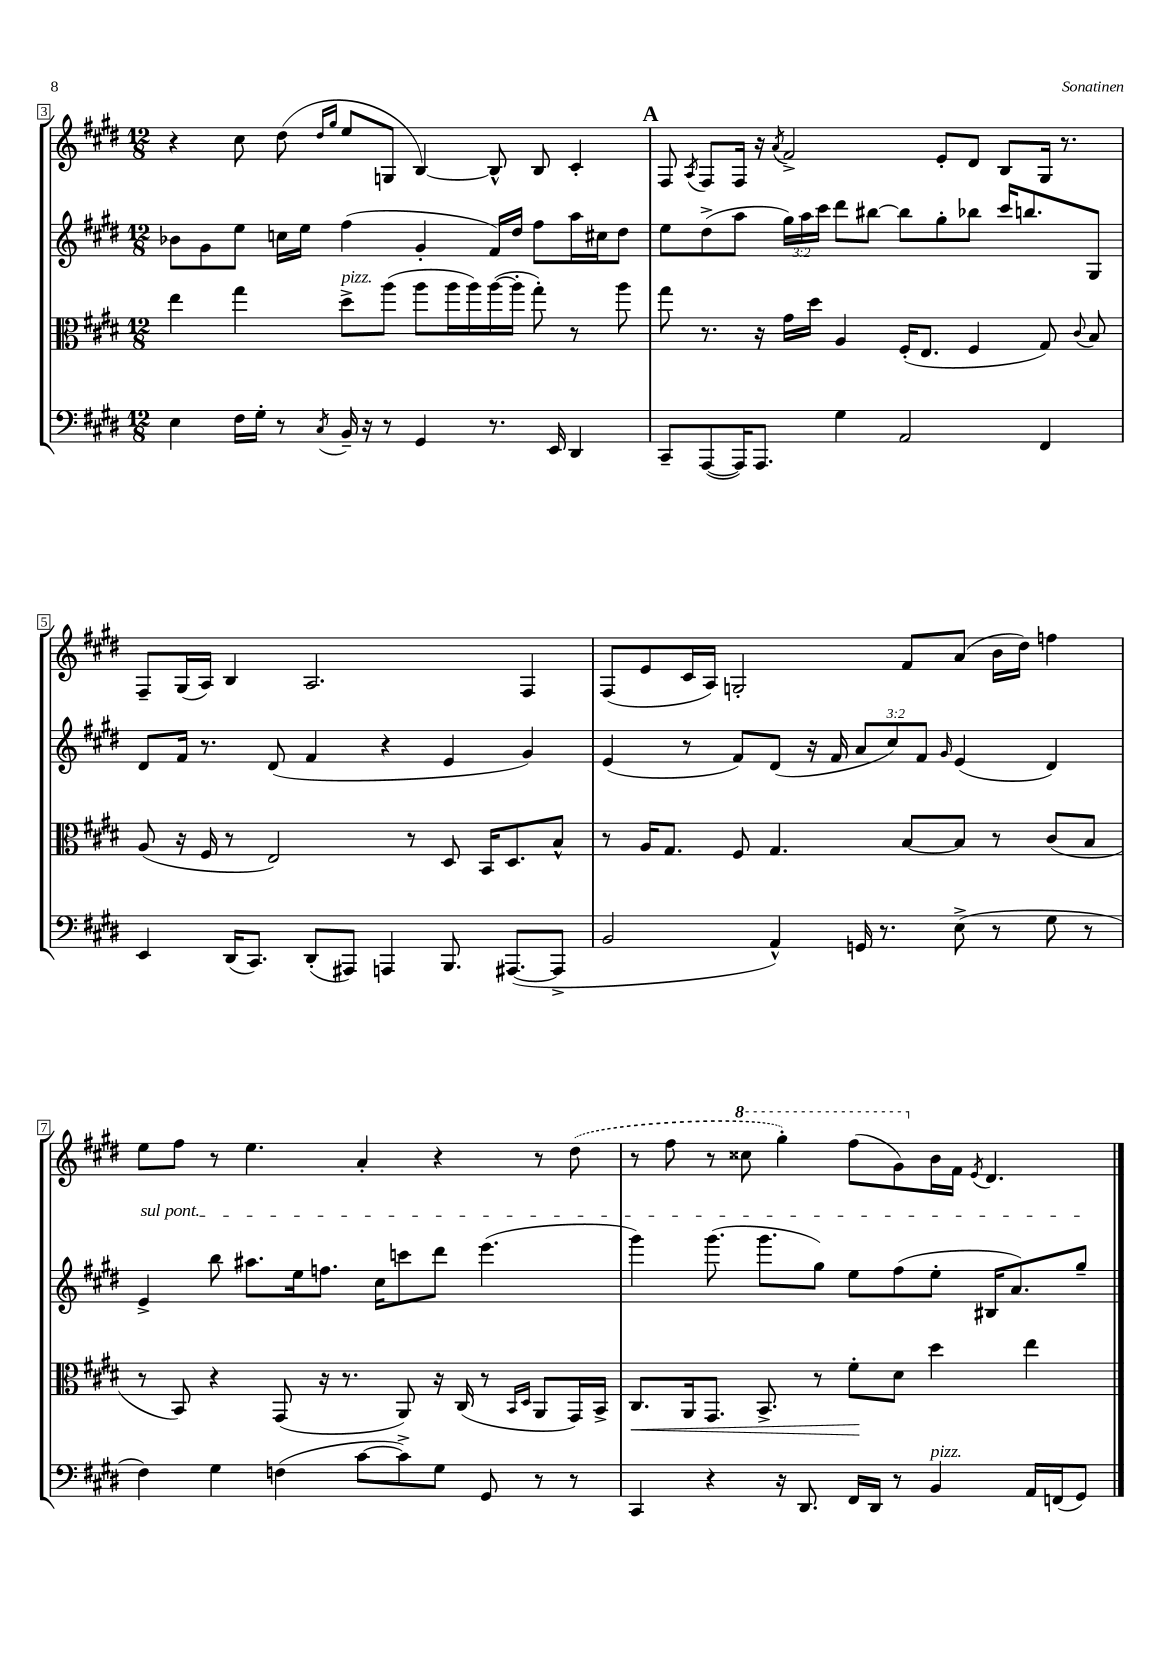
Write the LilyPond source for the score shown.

<<
\new StaffGroup <<
\new Staff = "s0" {
    \clef treble \key e \major \numericTimeSignature \time 12/8
    \autoBeamOff r4 cis''8 dis''8( \grace { dis''16[ gis''16] } e''8[ g8] b4~) b8-^ b8 cis'4-. |
    \mark \markup { \bold "A" } fis8 \acciaccatura { a8 } fis8[ fis16] r16 \acciaccatura { a'8 } fis'2-> e'8[-. dis'8] b8[ gis16] r8. |
    fis8[-- gis16( a16]) b4 a2. fis4 |
    fis8[( e'8 cis'16 a16]) g2-. fis'8[ a'8]( b'16[ dis''16]) f''4 |
    e''8[ fis''8] r8 e''4. a'4-. r4 r8 \once \slurDashed dis''8( |
    r8 fis''8 r8 \ottava #1 cisis'''8 gis'''4-.) fis'''8[( gis''8) \ottava #0 b'16 fis'16] \acciaccatura { e'8 } dis'4. \bar "|." |
}
\new Staff = "s1" {
    \clef treble \key e \major \numericTimeSignature \time 12/8 \override Staff.TupletNumber.text = #tuplet-number::calc-fraction-text
    \autoBeamOff bes'8[ gis'8 e''8] c''16[ e''16] fis''4( gis'4-. fis'16[) dis''16] fis''8[ a''16 cis''16 dis''8] |
    \mark \markup { \bold "A" } e''8[ dis''8->( a''8] \tuplet 3/2 { gis''16[) a''16 cis'''16] } dis'''8[ bis''8]~ bis''8[ gis''8-. bes''8] cis'''16[ b''8. gis8] |
    dis'8[ fis'16] r8. dis'8( fis'4 r4 e'4 gis'4) |
    e'4( r8 fis'8[) dis'8]( r16 fis'16 \tuplet 3/2 { a'8[ cis''8) fis'8] } \grace { gis'16 } e'4( dis'4) |
    \once \override TextSpanner.bound-details.left.text = \markup { \italic "sul pont." } e'4->\startTextSpan b''8 ais''8.[ e''16 f''8.] cis''16[ c'''8 dis'''8] e'''4.( |
    gis'''4) gis'''8.( gis'''8.[ gis''8]) e''8[ fis''8( e''8]-. bis16[ a'8.) gis''8]--\stopTextSpan \bar "|." |
}
\new Staff = "s2" {
    \clef alto \key e \major \numericTimeSignature \time 12/8
    \autoBeamOff e''4 gis''4 dis''8[->^\markup { \italic "pizz." } a''8]( a''8[ a''16 a''16) a''16~( a''16]-. gis''8-.) r8 a''8 |
    \mark \markup { \bold "A" } gis''8 r8. r16 gis'16[ dis''16] a4 fis16[-.( e8.] fis4 gis8) \appoggiatura { cis'8 } b8 |
    a8( r16 fis16 r8 e2) r8 dis8 b,16[ dis8. b8]-^ |
    r8 a16[ gis8.] fis8 gis4. b8[~ b8] r8 cis'8[( b8] |
    r8 b,8) r4 gis,8( r16 r8. a,8) r16 cis16( r8 \grace { b,16[ dis16] } a,8[ gis,16) b,16]-> |
    cis8.[\< a,16 gis,8.] b,8.-> r8 fis'8[-.\! dis'8] dis''4 e''4 \bar "|." |
}
\new Staff = "s3" {
    \clef bass \key e \major \numericTimeSignature \time 12/8
    \autoBeamOff e4 fis16[ gis16]-. r8 \acciaccatura { cis8 } b,16-- r16 r8 gis,4 r8. e,16 dis,4 |
    \mark \markup { \bold "A" } cis,8[-- a,,8~( a,,16) a,,8.] gis4 a,2 fis,4 |
    e,4 dis,16[( cis,8.]) dis,8[-.( ais,,8]) a,,4 b,,8. ais,,8.[~( ais,,8]-> |
    b,2 a,4-^) g,16 r8. e8->( r8 gis8 r8 |
    fis4) gis4 f4( cis'8[~ cis'8->) gis8] gis,8 r8 r8 |
    cis,4 r4 r16 dis,8. fis,16[ dis,16] r8 b,4^\markup { \italic "pizz." } a,16[ f,16( gis,8]) \bar "|." |
}
>>
>>
\layout { \context { \Score currentBarNumber = #3 \override BarNumber.stencil = #(make-stencil-boxer 0.1 0.3 ly:text-interface::print) } }
